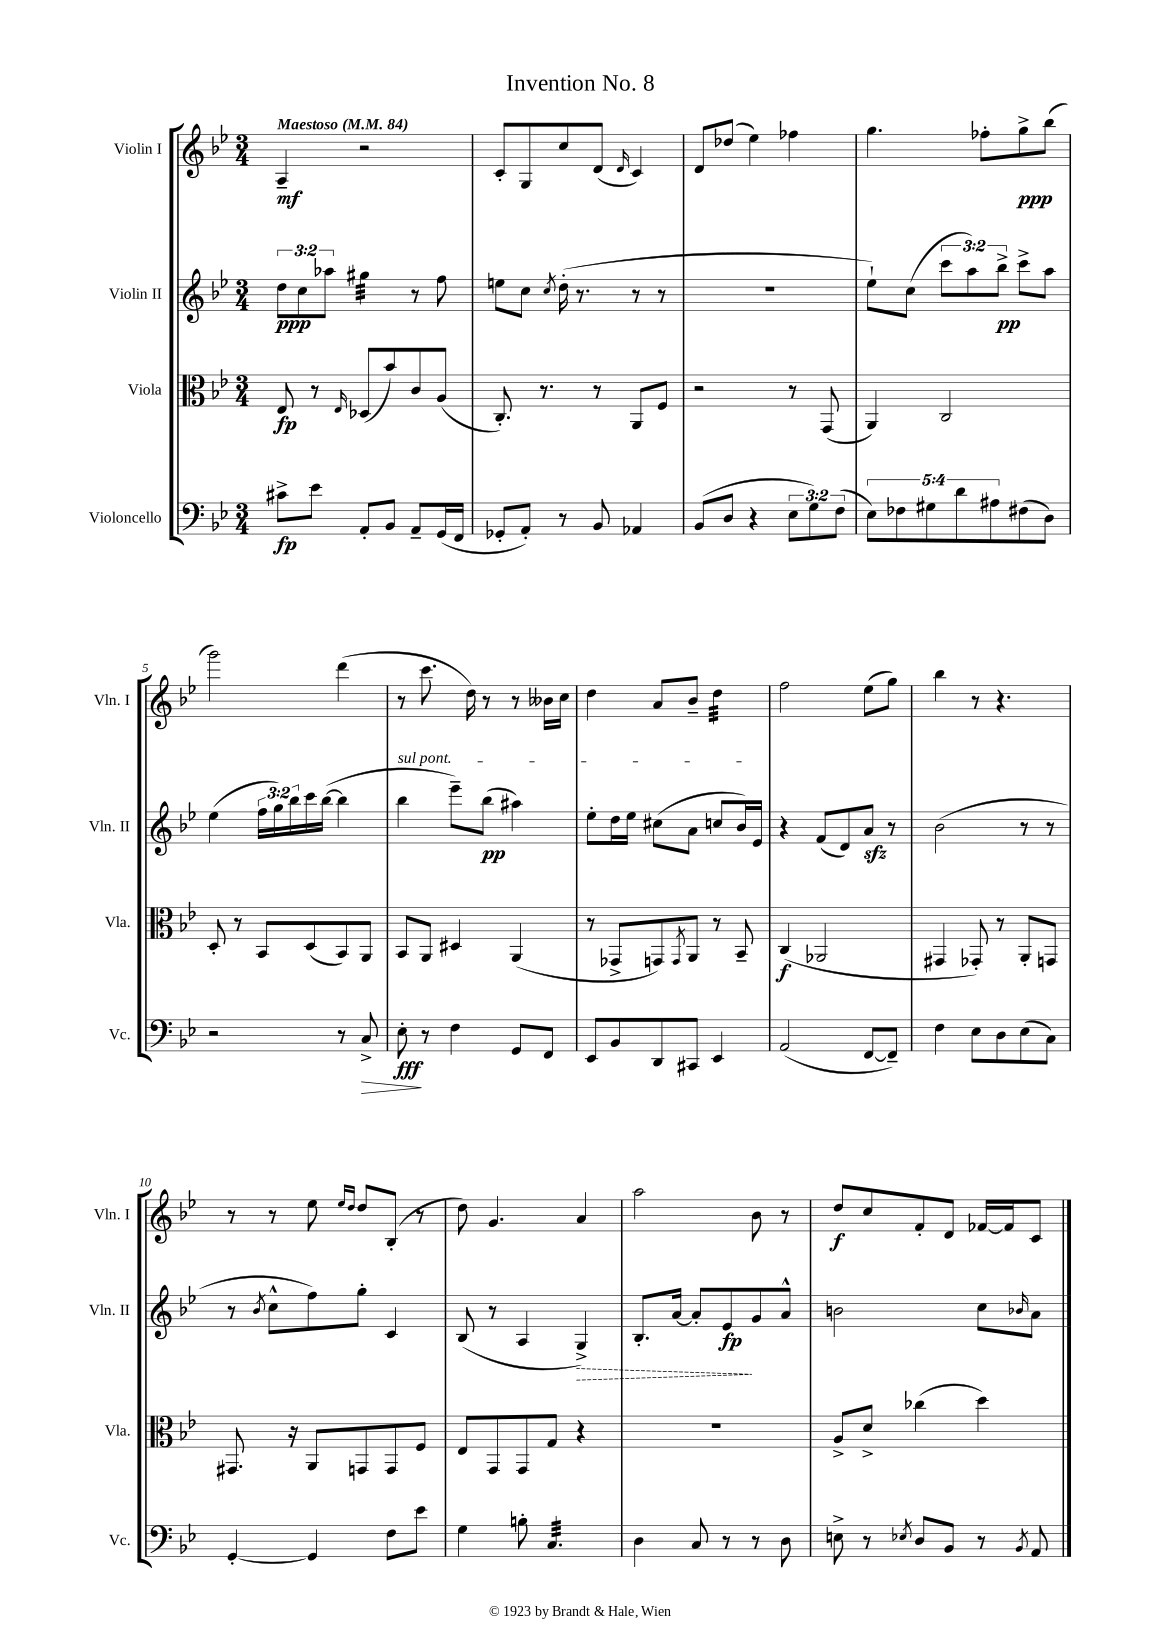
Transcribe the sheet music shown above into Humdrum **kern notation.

**kern	**kern	**kern	**kern
*staff4	*staff3	*staff2	*staff1
*clefF4	*clefC3	*clefG2	*clefG2
*k[b-e-]	*k[b-e-]	*k[b-e-]	*k[b-e-]
*M3/4	*M3/4	*M3/4	*M3/4
*MM84	*MM84	*MM84	*MM84
8c#^	8E-	12dd	4A~
.	.	12cc	.
8e-	8r	.	.
.	.	12aa-	.
.	16qqE-	.	.
8AA'	(8D-	4gg#	2r
8BB-	8b-)	.	.
8AA~	8c	8r	.
(16GG	(8A	8ff	.
16FF	.	.	.
=	=	=	=
8GG-'	8.C')	8ee	8c'
8AA')	.	8cc	8G
.	8.r	.	.
.	.	8qcc	.
8r	.	(16dd'	8cc
.	.	8.r	.
8BB-	8r	.	(8d
.	.	.	16qqd
4AA-	8AA	8r	4c)
.	8F	8r	.
=	=	=	=
(8BB-	2r	2.r	8d
8D	.	.	(8dd-
4r	.	.	4ee-)
12E-	8r	.	4ff-
12G)	.	.	.
.	(8GG	.	.
(12F	.	.	.
=	=	=	=
10E-)	4AA)	8ee-`)	4.gg
10F-	.	.	.
.	.	(8cc	.
10G#	.	.	.
.	2C	12ccc	.
10d	.	.	.
.	.	12aa)	.
.	.	.	8ff-'
10A#	.	.	.
.	.	12bb-^	.
(8F#	.	8ccc^	8gg^
8D)	.	8aa	(8bb-
=	=	=	=
2r	8D'	(4ee-	2ggg)
.	8r	.	.
.	8BB-	24ff	.
.	.	24gg)	.
.	.	24bb-	.
.	(8D	16ccc	.
.	.	([16bb-	.
8r	8BB-)	4bb-]	(4ddd
8C^	8AA	.	.
=	=	=	=
8E-'	8BB-	4bb-	8r
8r	8AA	.	8.ccc
4F	4D#	8eee-~)	.
.	.	.	16dd)
.	.	(8bb-	8r
8GG	(4AA	4aa#)	8r
8FF	.	.	16b--
.	.	.	16cc
=	=	=	=
8EE-	8r	8ee-'	4dd
8BB-	8GG-^	16dd	.
.	.	16ee-	.
8DD	8GG)	(8cc#	8a
.	8qGG	.	.
8CC#	8AA	8a	8b-~
4EE-	8r	8cc	4dd
.	8BB-~	16b-)	.
.	.	16e-	.
=	=	=	=
(2AA	(4C	4r	2ff
.	2AA-	(8f	.
.	.	8d)	.
[8FF	.	8a	(8ee-
8FF~])	.	8r	8gg)
=	=	=	=
4F	4GG#	(2b-	4bb-
8E-	8GG-')	.	8r
8D	8r	.	4.r
(8E-	8AA'	8r	.
8C)	8GG	8r	.
=	=	=	=
[4GG'	8.GG#	8r	8r
.	.	8qb-	.
.	.	8cc^^	8r
.	16r	.	.
4GG]	8AA	8ff)	8ee-
.	.	.	16qqee-
.	.	.	16qqdd
.	8GG	8gg'	8dd
8F	8GG	4c	(8B-'
8e-	8F	.	8r
=	=	=	=
4G	8E-	(8B-	8dd)
.	8GG	8r	4.g
8B'	8GG	4A	.
4.C	8G	.	.
.	4r	4G^)	4a
=	=	=	=
4D	2.r	8.B-'	2aa
.	.	[16a	.
8C	.	8a']	.
8r	.	8e-	.
8r	.	8g	8b-
8D	.	8a^^	8r
=	=	=	=
8E^	8A^	2b	8dd
8r	8d^	.	8cc
8qE-	.	.	.
8D	(4cc-	.	8f'
8BB-	.	.	8d
8r	4dd)	8cc	[16f-
.	.	.	16f-]
8qBB-	.	16qqb-	.
8AA	.	8a	8c
==	==	==	==
*-	*-	*-	*-
